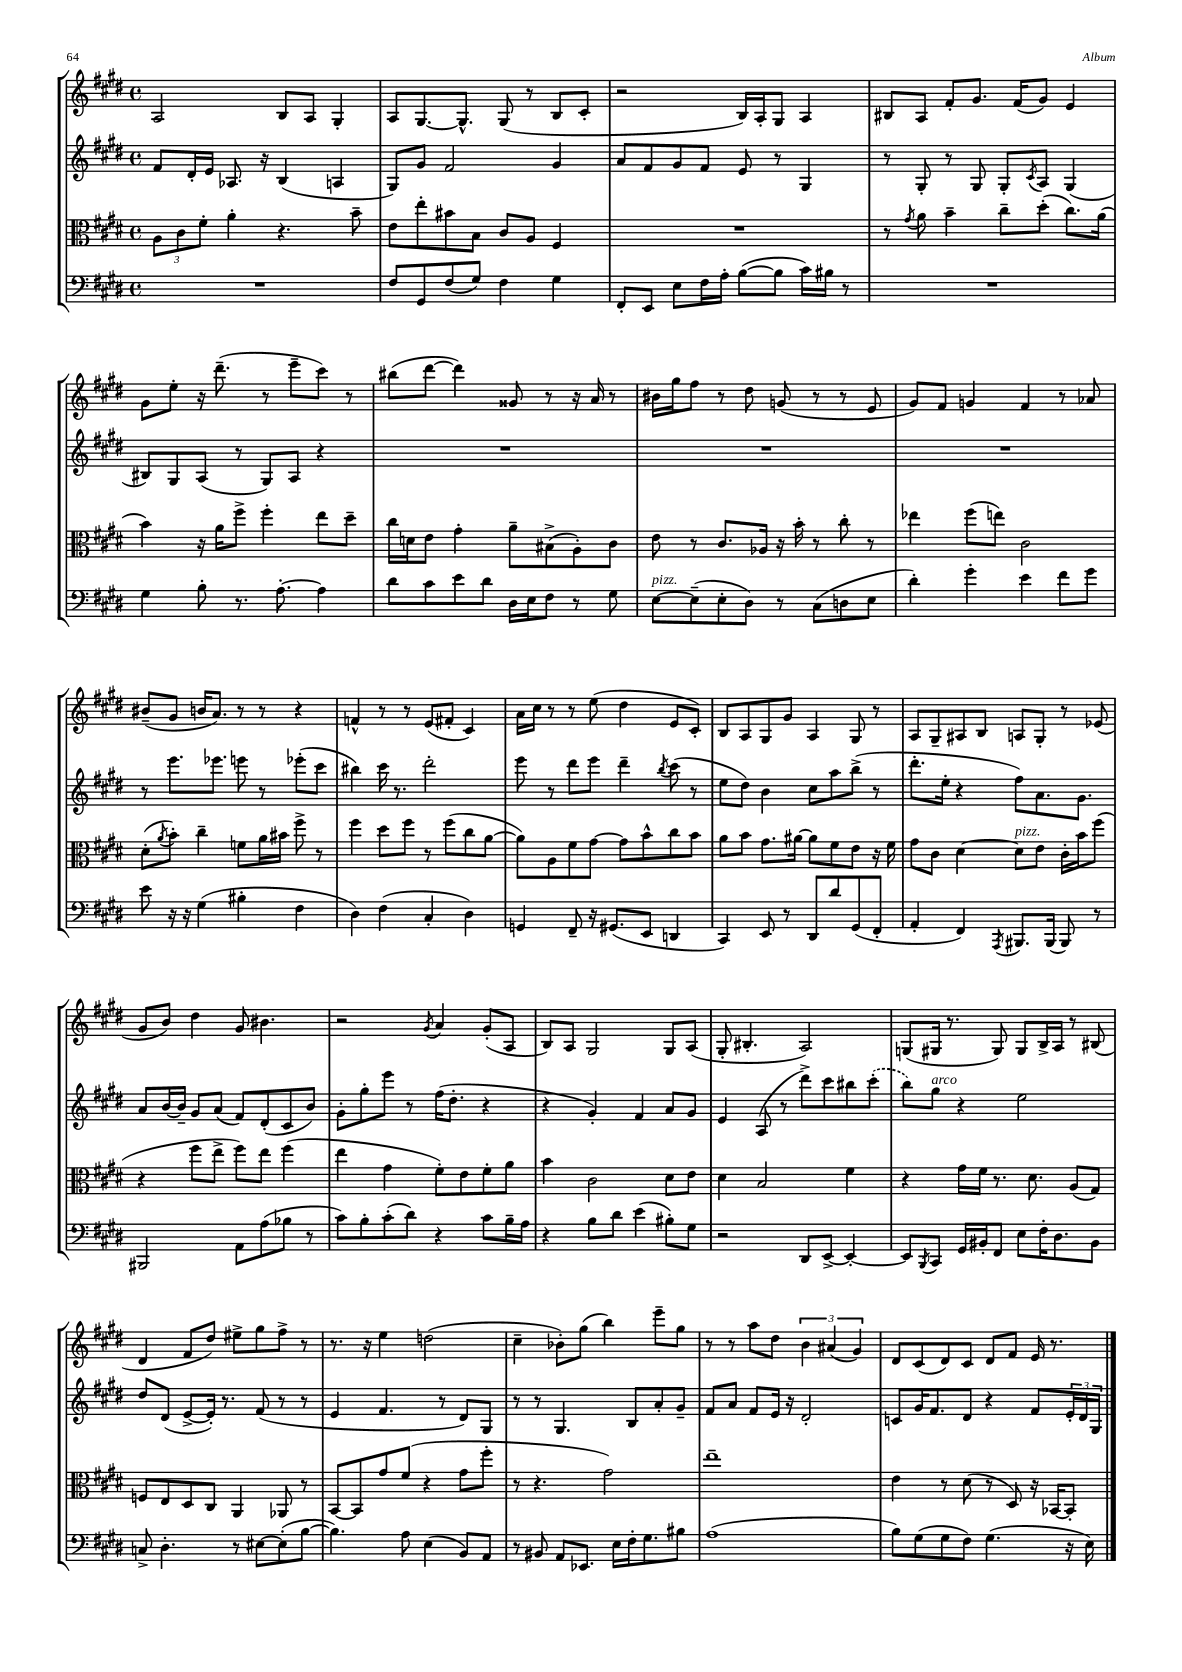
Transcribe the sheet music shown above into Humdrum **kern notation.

**kern	**kern	**kern	**kern
*part4	*part3	*part2	*part1
*staff4	*staff3	*staff2	*staff1
*clefF4	*clefC3	*clefG2	*clefG2
*k[f#c#g#d#]	*k[f#c#g#d#]	*k[f#c#g#d#]	*k[f#c#g#d#]
*M4/4	*M4/4	*M4/4	*M4/4
*met(c)	*met(c)	*met(c)	*met(c)
=126	=126	=126	=126
1r	12A\L	8f#/L	2A/
.	12c#\	.	.
.	.	16d#'/L	.
.	12f#'\J	.	.
.	.	16e/JJ	.
.	4a'\	8.A-X/	.
.	.	16r	.
.	4.r	(4B/	8B/L
.	.	.	8A/J
.	.	4An/	4G#'/
.	8b~\	.	.
=127	=127	=127	=127
8F#/L	8e\L	8G#/L)	8A/L
8GG#/	8ee'\	8g#/J	[8.G#/
(8F#/	8b#X\	2f#/	.
.	.	.	8.G#^^/J]
8G#/J)	8B\J	.	.
4F#\	8c#/L	.	(8G#/
.	8A/J	.	8r
4G#\	4F#/	4g#/	8B/L
.	.	.	8c#'/J
=128	=128	=128	=128
8FF#'/L	1r	8a/L	2r
8EE/J	.	8f#/	.
8E\L	.	8g#/	.
16F#\L	.	8f#/J	.
16A'\JJ	.	.	.
([8B\L	.	8e/	16B/LL)
.	.	.	16A'/J
8B\J]	.	8r	8G#/J
16c#\LL)	.	4G#/	4A/
16B#X\JJ	.	.	.
8r	.	.	.
=129	=129	=129	=129
1r	8r	8r	8B#X/L
.	8qg#/	.	.
.	8a\	8G#'/	8A/J
.	4b~\	8r	8f#'/L
.	.	8G#/	8.g#/J
.	8cc#~\L	8G#'/L	.
.	.	.	(16f#/KL
.	.	8qc#/	.
.	(8dd#'\J	8A/J	8g#/J)
.	8.cc#\L)	(4G#/	4e/
.	(16a\Jk	.	.
!!LO:LB:g=z
=130	=130	=130	=130
4G#\	4b\)	8B#X/L)	8g#\L
.	.	8G#/	8ee'\J
8B'\	16r	(8A/J	16r
.	16a\KL	.	(8.ddd#~\
8.r	8ff#^\J	8r	.
.	4ff#'\	8G#/L)	8r
[8.A'\	.	.	.
.	.	8A/J	8eee~\L
4A\]	8ee\L	4r	8ccc#\J)
.	8dd#~\J	.	8r
=131	=131	=131	=131
8d#\L	16cc#\LL	1r	(8bb#X\L
.	16dn\J	.	.
8c#\	8e\J	.	[8ddd#\J
8e\	4g#'\	.	4ddd#\])
8d#\J	.	.	.
16D#\LL	8a~\L	.	8g##X/
16E\J	.	.	.
8F#\J	(8B#X^\	.	8r
8r	8A'\)	.	16r
.	.	.	16a/
8G#\	8c#\J	.	8r
=132	=132	=132	=132
!LO:TX:a:i:t=pizz.	!	!	!
[8E\L	8e\	1r	16b#X\LL
.	.	.	16gg#\J
(8E~\]	8r	.	8ff#\J
8E'\	8.c#/L	.	8r
8D#\J)	.	.	8dd#\
.	16A-X/Jk	.	.
8r	16r	.	(8gn/
.	16b'\	.	.
(8C#\L	8r	.	8r
8Dn\	8cc#'\	.	8r
8E\J	8r	.	8e/
=133	=133	=133	=133
4d#'\)	4ee-X\	1r	8g#/L)
.	.	.	8f#/J
4g#'\	(8ff#\L	.	4gn/
.	8een\J)	.	.
4e\	2c#\	.	4f#/
8f#\L	.	.	8r
8g#\J	.	.	8a-X/
!!LO:LB:g=z
=134	=134	=134	=134
8e\	(8d#'\L	8r	(8b#X~/L
.	8qa/	.	.
16r	8b'\J)	8.eee\L	8g#/J
16r	.	.	.
(4G#\	4cc#~\	.	16bn/KL
.	.	8.eee-X\J	8.a/J)
4B#X'\	8fn\L	8eeen\	8r
.	16a\L	8r	8r
.	16b#X\JJ	.	.
4F#\	8ff#^\	(8eee-X'\L	4r
.	8r	8ccc#\J	.
=135	=135	=135	=135
4D#\)	4ff#\	4bb#X\)	4fn^^/
(4F#\	8dd#\L	16ccc#\	8r
.	.	8.r	.
.	8ff#\J	.	8r
4C#'/	8r	2ddd#'\	(8e/L
.	(8ff#\L	.	8f#X'/J
4D#\)	8cc#\	.	4c#/)
.	[8a\J	.	.
=136	=136	=136	=136
4GGn/	8a\L])	8eee\	16a\LL
.	.	.	16cc#\JJ
.	8A\	8r	8r
8FF#~/	8f#\	8ddd#\L	8r
16r	[8g#\J	8eee\J	(8ee\
(8.GG#X/L	.	.	.
.	8g#\L]	4ddd#~\	4dd#\
8EE/J	8b^^\	.	.
.	.	8qbb/	.
4DDn/	8cc#\	(8ccc#\	8e/L
.	8b\J	8r	8c#'/J)
=137	=137	=137	=137
4CC#/)	8a\L	8ee\L	8B/L
.	8b\J	8dd#\J)	8A/
8EE/	8.g#\L	4b\	8G#/
8r	.	.	8g#/J
.	[16a#X\Jk	.	.
8DD#/L	8a#\L]	8cc#\L	4A/
8d#/	8f#\	8aa\	.
(8GG#/	8e\J	(8bb^\J	8G#/
8FF#'/J	16r	8r	8r
.	16f#\	.	.
=138	=138	=138	=138
4AA'/	8g#\L	8.ddd#'\L	8A/L
.	8c#\J	.	8G#~/
.	.	16ee'\Jk	.
4FF#/)	[4d#\	4r	8A#X/
.	.	.	8B/J
8qAAA/	.	.	.
!	!LO:TX:a:i:t=pizz.	!	!
8.BBB#X/L	8d#\L]	8ff#\L)	8An/L
.	8e\J	8.a\	8G#'/J
(16BBB#/Jk	.	.	.
8BBB#/)	16c#'\LL	.	8r
.	16b\J	8.g#\J	.
8r	(8ff#\J	.	(8e-X/
!!LO:LB:g=z
=139	=139	=139	=139
2BBB#X/	4r	8a/L	8g#/L
.	.	[16b/L	8b/J)
.	.	16b~/JJ]	.
.	8ff#\L	8g#/L	4dd#\
.	8ee^\J	(8a/J	.
8AA\L	8ff#\L)	8f#/L)	8g#/
(8A\	8ee\J	(8d#'/	4.b#X\
8B-X\J	(4ff#\	8c#/	.
8r	.	8b/J)	.
=140	=140	=140	=140
8c#\L)	4ee\	8g#'\L	2r
8B'\	.	8gg#'\	.
(8c#'\	4g#\	8eee\J	.
8d#\J)	.	8r	.
.	.	.	8qg#/
4r	8f#'\L)	(16ff#\KL	4a/
.	.	8.dd#'\J	.
.	8e\	.	.
8c#\L	8f#'\	4r	(8g#'/L
16B~\L	8a\J	.	8A/J
16A\JJ	.	.	.
=141	=141	=141	=141
4r	4b\	4r	8B/L)
.	.	.	8A/J
8B\L	2c#\	4g#'/)	2G#/
8d#\J	.	.	.
(4e\	.	4f#/	.
8B#X'\L)	8d#\L	8a/L	8G#/L
8G#\J	8e\J	8g#/J	(8A/J
=142	=142	=142	=142
2r	4d#\	4e/	8G#'/
.	.	.	4.B#X'/
.	2B/	(8A/	.
.	.	8r	.
8DD#/L	.	8ddd#^\L)	2A/)
[8EE^/J	.	8ccc#\	.
4EE'/_	4f#\	8bb#X\	.
.	.	(8ccc#'\J	.
=143	=143	=143	=143
8EE/L]	4r	8bb\L)	(8Gn/L
8qBBB/	.	.	.
!	!	!LO:TX:a:i:t=arco	!
8CC#/J	.	8gg#\J	16G#X/Jk
.	.	.	8.r
16GG#/LL	16g#\LL	4r	.
16BB#X'/J	16f#\JJ	.	.
8FF#/J	8.r	.	8G#/)
8E\L	.	2ee\	8G#/L
.	8.d#\	.	.
16F#'\K	.	.	16B^/L
8.D#\	.	.	16A/JJ
.	(8A/L	.	8r
8BB#\J	8G#/J)	.	(8B#X/
!!LO:LB:g=z
=144	=144	=144	=144
8Cn^/	8Fn/L	8dd#/L	4d#/
4.D#'\	8E/	(8d#/J	.
.	8D#/	[8e^/L	8f#/L
.	8C#/J	16e'/Jk])	8dd#/J)
.	.	8.r	.
8r	4AA/	.	8ee#X^\L
[8E#X\L	.	(8f#/	8gg#\
(8E#'\]	8AA-X/	8r	8ff#^\J
[8B\J	8r	8r	8r
=145	=145	=145	=145
4.B\])	[8BB/L	4e/	8.r
.	8BB/]	.	.
.	.	.	16r
.	8g#/	4.f#/	4ee\
8A\	(8f#/J	.	.
(4E\	4r	.	(2ddn\
.	.	8r	.
8BB/L)	8g#\L	8d#/L)	.
8AA/J	8ff#'\J	8G#/J	.
=146	=146	=146	=146
8r	8r	8r	4cc#~\
8BB#X/	4.r	8r	.
8AA/L	.	4.G#/	8b-X'\L)
8.EE-X/J	.	.	(8gg#\J
.	2g#\)	.	4bb\)
16E\LL	.	.	.
16F#'\J	.	8B/L	.
8.G#\	.	.	.
.	.	8a'/	8eee~\L
8B#X\J	.	8g#~/J	8gg#\J
=147	=147	=147	=147
(1A	1ee~	8f#/L	8r
.	.	8a/J	8r
.	.	8f#/L	8aa\L
.	.	16e/Jk	8dd#\J
.	.	16r	.
.	.	2d#'/	6b\
.	.	.	(6a#X/
.	.	.	6g#/)
=148	=148	=148	=148
8B\L)	4e\	8cn/L	8d#/L
(8G#\	.	16g#/K	(8c#/
.	.	8.f#/	.
8G#\	8r	.	8d#/)
8F#\J)	(8d#\	8d#/J	8c#/J
(4.G#\	8r	4r	8d#/L
.	8D#/)	.	8f#/J
.	16r	8f#/L	16e/
.	[16BB-X/KL	.	8.r
16r	8BB-'/J]	24e'/L	.
.	.	24d#/	.
16E\)	.	.	.
.	.	24G#/JJ	.
==	==	==	==
*-	*-	*-	*-
